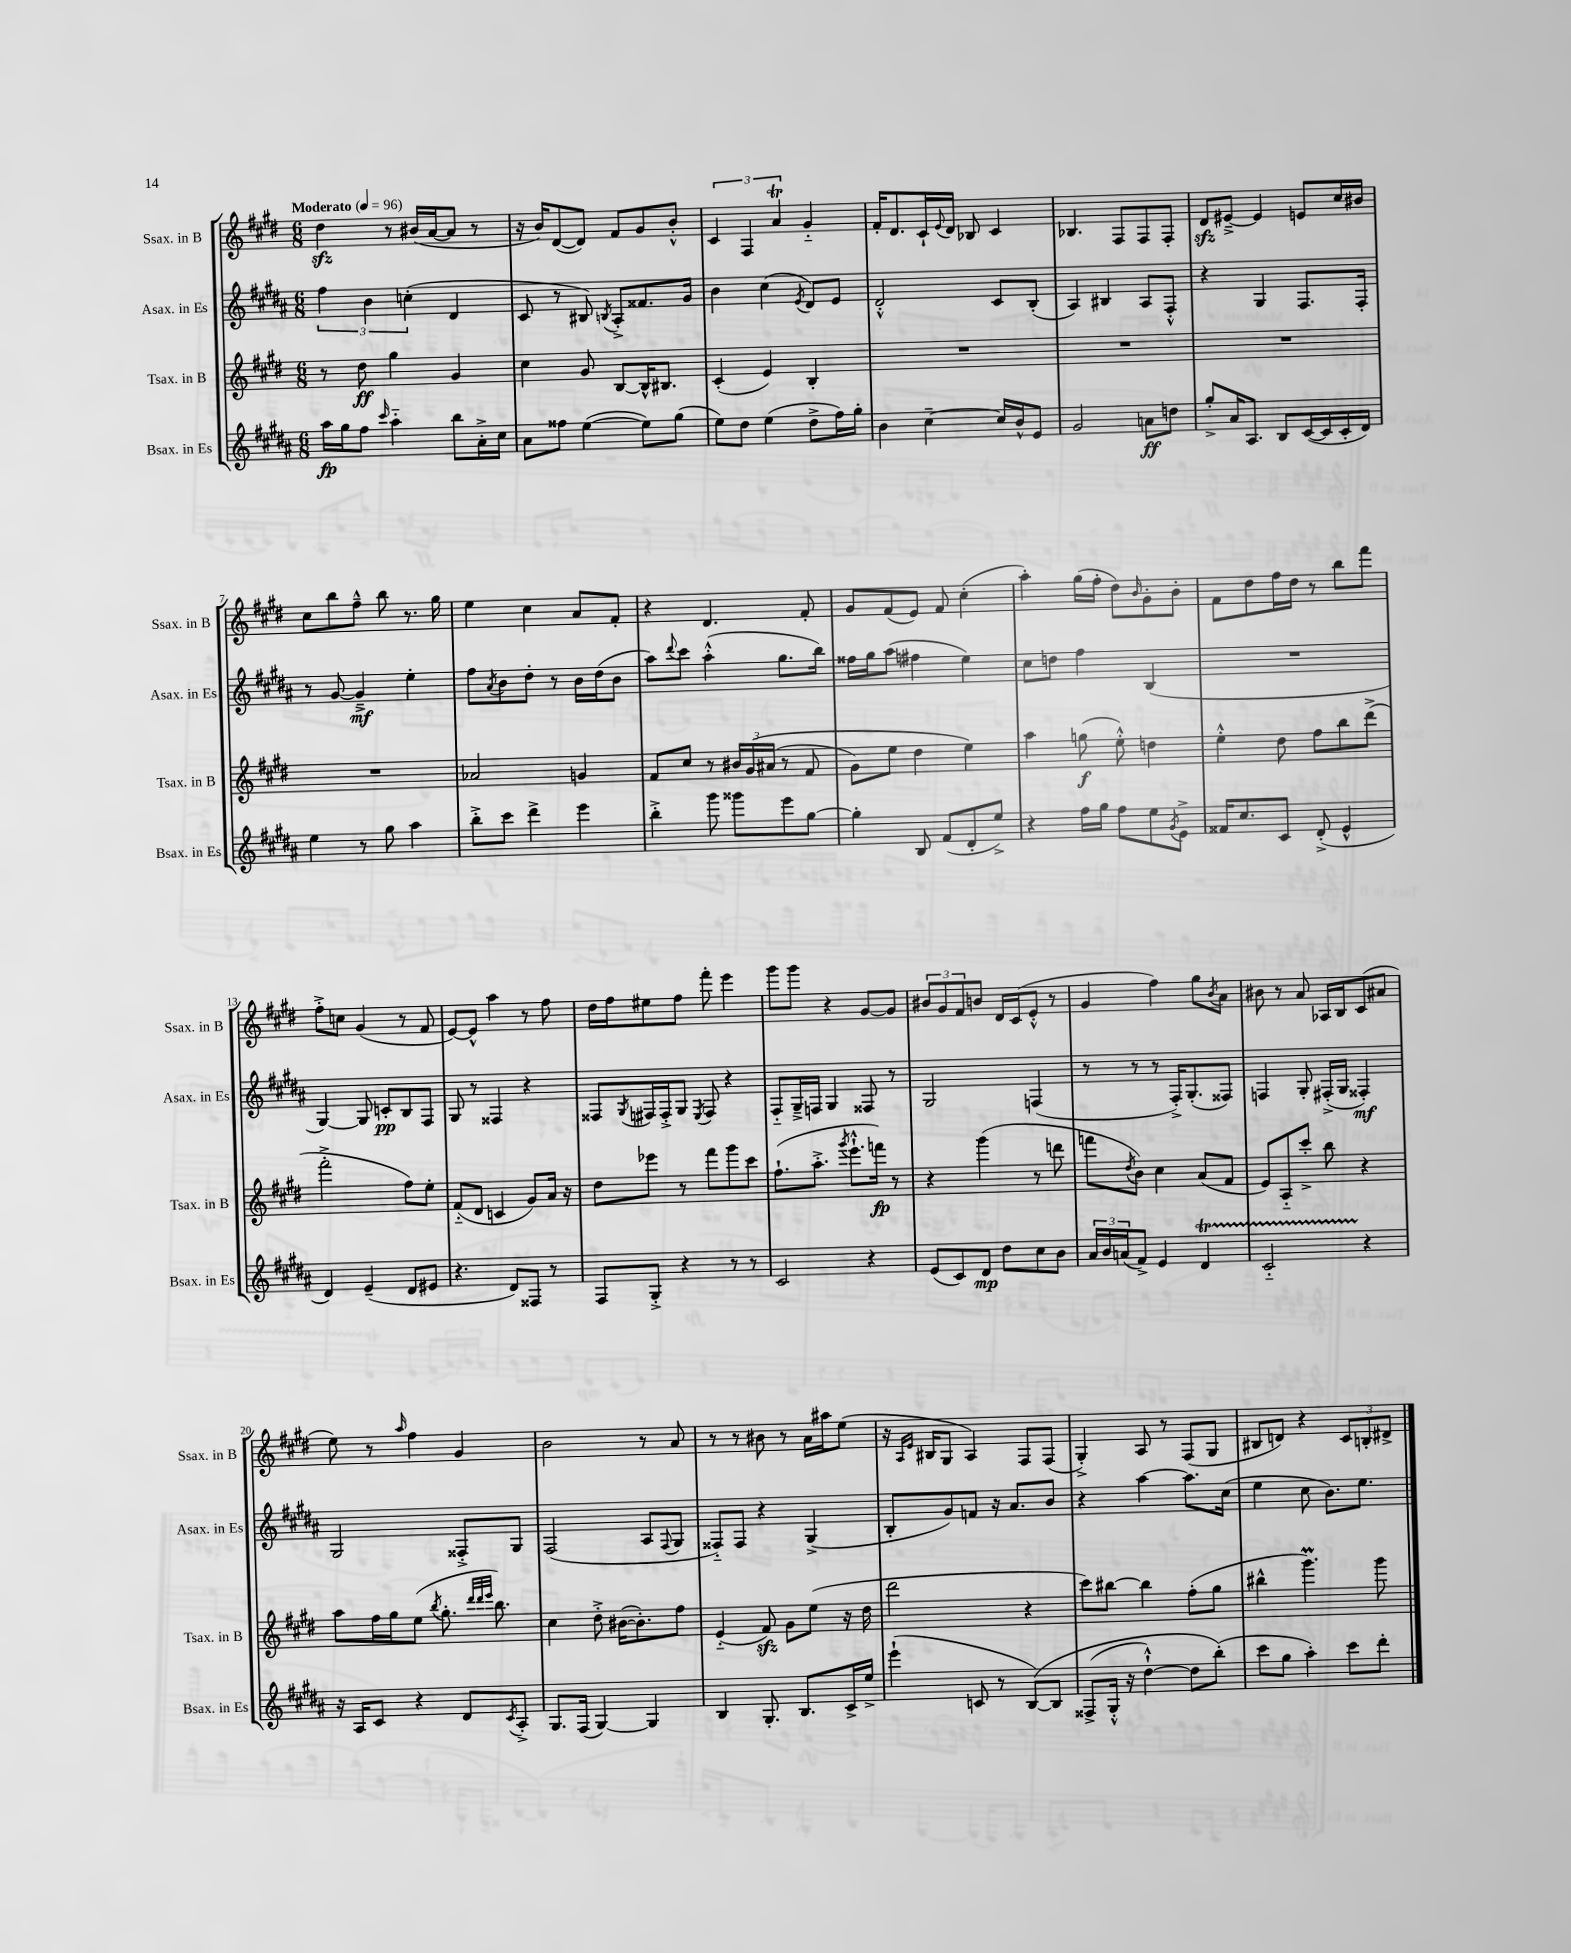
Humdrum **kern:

**kern	**kern	**kern	**kern
*staff4	*staff3	*staff2	*staff1
*clefG2	*clefG2	*clefG2	*clefG2
*k[f#c#g#d#a#]	*k[f#c#g#d#]	*k[f#c#g#d#a#]	*k[f#c#g#d#]
*M6/8	*M6/8	*M6/8	*M6/8
*MM96	*MM96	*MM96	*MM96
16aa#\LL	8r	6ff#\	4dd#\
16gg#\J	.	.	.
8ff#\J	8dd#\	.	.
.	.	6b\	.
16qqccc#/	.	.	.
4aa#'~\	4gg#\	.	8r
.	.	(6cc'\	.
.	.	.	(16b#/LL
.	.	.	[16a/J
8bb\L	4g#/	4d#/	8a/]J
16a#'^\L	.	.	8r
16cc#\JJ	.	.	.
=	=	=	=
8a#\L	4cc#\	8c#/	16r
.	.	.	16b/LK)
8ff##\J	.	8r	([8d#/
([4ee\	8g#/	8B#/)	8d#/]J)
.	.	8qB/	.
.	[8B/L	8A#'^/L	8f#/L
8ee\]L)	16B^^/]K	8.f##/	8g#/
.	8.B#/J	.	.
(8gg#\J	.	.	8b'^^/J
.	.	16g#/Jk	.
=	=	=	=
8ee\L)	(4c#'/	4b\	6c#/
8dd#\J	.	.	.
.	.	.	6F#/
(4ee\	4e/)	(4cc#\	.
.	.	.	6a/
.	.	8qe/	.
8dd#^\L	4B'/	8d#/L)	4g#'~/
16ff#\L)	.	8e/J	.
16gg#'\JJ	.	.	.
=	=	=	=
4b\	2.r	2d#'^^/	16f#'/LK
.	.	.	8.d#/
[4cc#~\	.	.	16c#`/L
.	.	.	8qqe/
.	.	.	16d#/JJ
.	.	.	8B-/
16cc#/]LL	.	8c#/L	4c#/
16b^^/J	.	.	.
8e/J	.	(8B'/J	.
=	=	=	=
2g#/	2.r	4A#/)	4.B-/
.	.	4B#/	.
.	.	.	8F#/L
8a\L	.	8A#/L	8F#/
8dd\J	.	8F#'^^/J	8F#'/J
=	=	=	=
8gg#'^/L	2.r	4r	8d#/L
16a#/K	.	.	[8e#~^/J
8.A#/J	.	.	.
.	.	4G#/	4e#/]
8B/L	.	.	.
([16c#/L	.	8.F#/L	8e/L
16c#/]	.	.	.
16c#'/	.	.	16cc#/L
16d#/JJ)	.	16F#'/Jk	16b#/JJ
=	=	=	=
4ee\	2.r	8r	8cc#\L
.	.	[8g#/	8bb\
8r	.	4g#~^/]	8ff#~^^\J
8gg#\	.	.	8bb\
4aa#\	.	4ee'\	8.r
.	.	.	16gg#\
=	=	=	=
8bb'^\L	2a-/	8ff#\L	4ee\
.	.	8qa#/	.
8ccc#\J	.	8b\	.
4ddd#^\	.	8dd#'\J	4cc#\
.	.	8r	.
4eee\	4g/	16b\LL	8a/L
.	.	(16dd#\J	.
.	.	8b\J	8f#'/J
=	=	=	=
4bb'^\	8f#/L	8aa#\L)	4r
.	.	8qqddd#/	.
.	8cc#/J	8ccc#\J	.
8ggg#\	8r	(4aa#'^^\	4.d#/
8ggg##\L	24b#/LL	.	.
.	&(24g#/	.	.
.	(24a#/JJ	.	.
8eee\	8r	8.gg#\L	.
[8gg#\J	8f#/	.	8f#'/
.	.	16bb\Jk)	.
=	=	=	=
4gg#'\]	8g#\L)	16ff##\LL	8g#/L
.	.	16gg#\J	.
.	8ee\J	(8aa#\J	(8f#/
8B/	4dd#\	4ff#\	8e/J)
(8f#/L	.	.	8f#/
8d#'/	4ee\&)	4ee\)	(4cc#'\
8ee^/J)	.	.	.
=	=	=	=
4r	4aa\	8cc#\L	4aa'\)
.	.	8dd\J	.
16ff#\LL	(8gg\	4ff#\	(16gg#\LL
16gg#\JJ	.	.	16ff#'\JJ
8ff#\L	8ee'^^\)	.	8dd#\L)
.	.	.	16qqb/
8ee\	4dd\	(4B/	8g#'\
8qg#/	.	.	.
8e^\J	.	.	8b'\J
=	=	=	=
16f##/LK	4ee'^^\	2.r	8f#\L
8.cc#/	.	.	.
.	.	.	8dd#\
8c#/J	8dd#\	.	16ff#\L
.	.	.	16dd#\JJ
(8d#'^/	8ff#\L	.	8r
4e^^/	8bb\	.	8bb\L
.	(8ddd#^\J	.	8fff#\J
=	=	=	=
4d#/)	2fff#'^\	[4G#/)	8ff#'^\L
.	.	.	8cc\J
(4e~/	.	8G#/]	(4g#/
.	.	8c'/L	.
8d#/L	8ff#\L)	8B/	8r
8e#/J	8ee'\J	8F#/J	8f#/
=	=	=	=
4.r	(8f#'~/L	8G#/	[8e/L)
.	8d#/J	8r	8e^^/]J
.	4c/	4F##/	4aa\
8d#/L)	.	.	.
8F##/J	8g#/L)	4r	8r
8r	16a/Jk	.	8ff#\
.	16r	.	.
=	=	=	=
8F#/L	8dd#\L	8F##/L	16dd#\LL
.	.	.	16ff#\J
.	.	8qG#/	.
8G#'^/J	8eee-\J	16F#/L	8ee#\
.	.	16F#'^/J	.
4r	8r	8G#/J	8ff#\J
.	.	8qE/	.
.	8fff#\L	8F#/	8fff#'\
8r	8ggg#\	4r	4eee\
8r	8ccc#\J	.	.
=	=	=	=
2c#/	(8.ff#`\L	8F#'~/L	8ggg#\L
.	.	16G#~^/L	8ggg#\J
.	8.aa'^\J	16F/JJ	.
.	.	4G#/	4r
.	8qggg#/	.	.
.	8.eee`^^\L	.	.
4r	.	8F##/	[8g#/L
.	16fff\Jk)	.	.
.	8r	8r	8g#/]J
=	=	=	=
(8e/L	4r	2G#/	12b#/L
.	.	.	12g#/
8c#/)	.	.	.
.	.	.	12f#/
8d#/J	(4ggg#\	.	8b/J
8dd#\L	.	.	16d#/LL
.	.	.	(16c#/J
8cc#\	8r	(4F/	8e'^^/J
8b\J	8ddd\	.	8r
=	=	=	=
24a#/LL	8fff\L	8r	4g#/
24b/	.	.	.
(24a/J	.	.	.
.	8qdd#/	.	.
8f#^/J)	8b\J)	8r	.
4e/	4cc#\	8r	4ff#\)
.	.	16F#'^/LK)	.
.	.	(8.G#'/	.
4d#/	(8a/L	.	8gg#\L
.	.	.	8qb/
.	8f#/J	8F##/J)	8a\J
=	=	=	=
2c#'~/	8e/L)	4F/	8b#\
.	8A'~/	.	8r
.	8ccc#'^/J	8G#'/	8a/
.	8bb\	(16F#'^/LL	16A-/LL
.	.	16G#/JJ	16B/J
4r	4r	4F##'/)	(8c#/
.	.	.	8a#/J
=	=	=	=
16r	8aa\L	2G#/	8ee\)
16A#/LK	.	.	.
8c#/J	16ff#\L	.	8r
.	16gg#\J	.	.
.	.	.	16qqaa/
4r	(8ee\J	.	4ff#\
.	8qbb/	.	.
.	8.gg#'\	.	.
8d#/L	.	8F##'^/L	4g#/
.	32qqddd#/LLL	.	.
.	32qqddd#/	.	.
.	32qqeee/JJJ	.	.
.	8.bb\)	.	.
8qc#/	.	.	.
8A#'^/J	.	8G#/J	.
=	=	=	=
8.G#/L	4cc#\	(2F#/	2b\
(16F#/Jk	.	.	.
[4G#/)	8dd#'^\	.	.
.	([16b#\LK	.	.
.	8.b#'\])	.	.
4G#/]	.	8A#/L	8r
.	.	8qqF#/	.
.	8ff#\J	8G#/J	8a/
=	=	=	=
4B/	(4e'~/	8F##'~/L)	8r
.	.	8F##/J	8r
8.G#'/	8f#/)	4r	8b#\
.	8g#\L	.	8r
8.B/L	.	.	.
.	(8ee\J	(4G#^/	16a\LL
.	.	.	16aa#\J
16c#^/L	16r	.	(8ee\J
16ee^/JJ	16dd#\	.	.
=	=	=	=
(4eee`\	2ddd#\	8B'/L	16r
.	.	.	16qqA/LL
.	.	.	16qqe/JJ
.	.	.	16B#/LK
.	.	8g#/)	8G#/J
8c/	.	8f/J	4A/)
8r	.	16r	.
.	.	8.a#/L	.
&([8B/L)	4r	.	8F#/L
8B/]J	.	8b/J	(8F#/J
=	=	=	=
(8F##^/L	8ccc#\L)	4r	4G#'^/)
16G#'^^/Jk	[8bb#\J	.	.
16r	.	.	.
[4dd#`^^\)	4bb#\]	[4aa#\	8A/
.	.	.	8r
8dd#\]L	(8ff#'\L	8.aa#\]L	(8F#/L
(8bb'\J&)	8gg#\J	.	8G#/J
.	.	(16cc#\Jk	.
=	=	=	=
8ccc#\L	4bb#^^\	4ee\	8B#/L
8gg#\J	.	.	8d/J)
4aa#'\)	4.ggg#\)	8cc#\	4r
.	.	8.b\L)	.
8ccc#\L	.	.	12c#/L
.	.	8.ee\J	.
.	.	.	12B'/
8ddd#'\J	8ggg#\	.	.
.	.	.	12d#^/J
==	==	==	==
*-	*-	*-	*-
